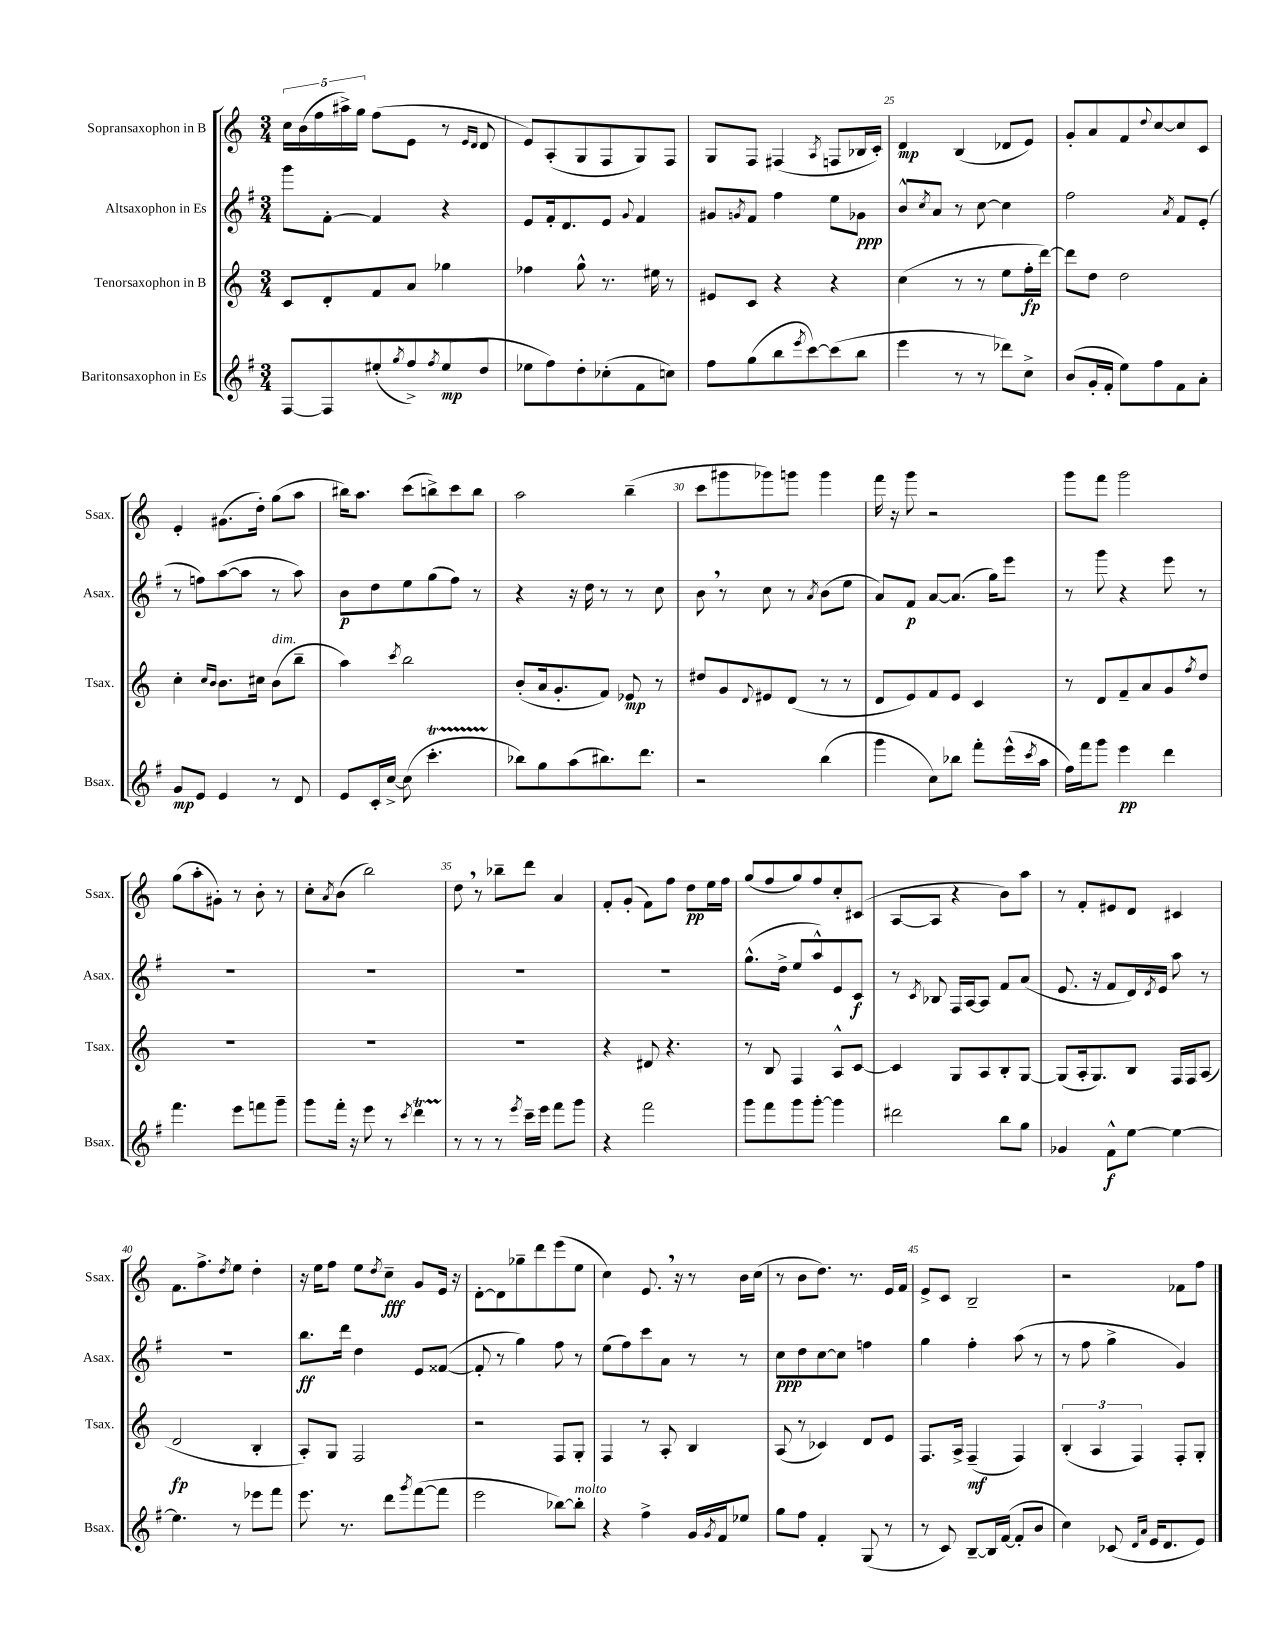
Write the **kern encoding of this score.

**kern	**kern	**kern	**kern
*staff4	*staff3	*staff2	*staff1
*clefG2	*clefG2	*clefG2	*clefG2
*k[f#]	*k[]	*k[f#]	*k[]
*M3/4	*M3/4	*M3/4	*M3/4
[8F#	8c	8ggg	20cc
.	.	.	(20b
.	.	.	20ff
8F#]	8d'	[8f#'	.
.	.	.	20aa#^)
.	.	.	20gg
(8ee#'	8f	4f#]	(8ff
8qgg	.	.	.
8ff#^)	8a	.	8e
8qff#	.	.	.
(8ee#	4gg-	4r	8r
.	.	.	16qqe
.	.	.	16qqd
8dd	.	.	8d
=	=	=	=
8ee-	4ff-	8e	8e)
8ff#)	.	16f#'	(8A'
.	.	8.d	.
8dd'	8gg^^	.	8G
(8cc-'	8.r	8e	8F
.	.	8qqg	.
8f#	.	4f#	8G)
.	16ee#	.	.
8cc)	8r	.	8F
=	=	=	=
8ff#	8e#	8g#	8G
.	.	8qg	.
(8gg	8c	8f#	8F
8bb	4r	4ff#	(4F#
8qeee	.	.	.
[8ccc)	.	.	.
.	.	.	8qA
(8ccc]	4r	8ee	8F
8bb	.	8g-	16B-
.	.	.	16c')
=	=	=	=
4eee	(4cc	8b^^	4d
.	.	8qcc	.
.	.	8a	.
8r	8r	8r	(4B
8r	8r	[8cc	.
8ddd-)	8ee	4cc]	8d-
8cc^	16ff'	.	8e)
.	[16ddd)	.	.
=	=	=	=
(8b	8ddd]	2ff#	8g'
16g'	8dd	.	8a
16f#'	.	.	.
8ee)	2dd	.	8f
.	.	.	8qqdd
8ff#	.	.	[8cc
.	.	8qa	.
8f#	.	8f#	8cc]
8a'	.	(8e'	8c
=	=	=	=
8g	4cc'	8r	4e'
8e	.	8ff)	.
.	16qqcc	.	.
.	16qqb	.	.
4e	8.b	([8aa	(8.g#
.	.	8aa]	.
.	16cc#	.	16dd')
8r	(8b	8r	(8gg
8d	8bb~	8aa)	8aa
=	=	=	=
8e	4aa)	8b	16bb#)
.	.	.	8.aa
16c'	.	8dd	.
[16cc^	.	.	.
.	8qccc	.	.
(8cc]	2bb	8ee	(8ccc
4.ccc'	.	(8gg	8bb^)
.	.	8ff#)	8ccc
.	.	8r	8bb
=	=	=	=
8bb-)	(8b'	4r	2aa
8gg	16a	.	.
.	8.g'	.	.
(8aa	.	16r	.
.	.	16dd	.
8.bb#)	8f)	8r	.
.	8e-	8r	(4bb~
8.ddd	.	.	.
.	8r	8cc	.
=	=	=	=
2r	8dd#	8b	8ccc
.	8g	8r	8ggg#
.	8qqd	.	.
.	8e#	8cc	8ggg-)
.	(8d	8r	8ggg
.	.	8qa	.
(4bb	8r	(8b	4ggg
.	8r	8ee	.
=	=	=	=
4ggg	8d	8a)	16fff
.	.	.	16r
.	8e)	8f#	8ggg
8cc)	8f	[8a	2r
8bb-	8e	(8.a]	.
8fff#'	4c	.	.
.	.	16gg)	.
(16eee^^	.	8eee	.
8qccc	.	.	.
16aa	.	.	.
=	=	=	=
16ff#)	8r	8r	8ggg
16fff#	.	.	.
8ggg	8d	8ggg	8fff
4eee	8f~	4r	2ggg
.	8a	.	.
4ddd	8g	8eee	.
.	8qff	.	.
.	8dd	8r	.
=	=	=	=
4.fff#	2.r	2.r	(8gg
.	.	.	8aa'
.	.	.	8g#')
8eee	.	.	8r
8fff	.	.	8b'
8ggg~	.	.	8r
=	=	=	=
8ggg	2.r	2.r	8cc'
.	.	.	8qa
16fff#'	.	.	(8b
16r	.	.	.
8eee	.	.	2bb)
8r	.	.	.
8qccc	.	.	.
4ddd	.	.	.
=	=	=	=
8r	2.r	2.r	8dd
8r	.	.	8r
8r	.	.	8bb-~
8qeee	.	.	.
16ccc~	.	.	8ddd
16eee	.	.	.
8fff#	.	.	4a
8ggg	.	.	.
=	=	=	=
4r	4r	2.r	8f'
.	.	.	(8g'
2fff#	8d#	.	8f)
.	4.r	.	8ff
.	.	.	8dd
.	.	.	16ee
.	.	.	16ff
=	=	=	=
8ggg	8r	(8.gg^^	(8gg
8fff#	8B	.	8ff
.	.	16dd^	.
8ggg	4F	8ee	8gg)
[8ggg'	.	8aa^^)	8ff
4ggg]	8A^^	8e	8cc'
.	[8c	8c	(8c#
=	=	=	=
2ddd#	4c]	8r	[8A
.	.	8qc	.
.	.	8B-	8A]
.	8G	16F#	4r
.	.	[16A	.
.	8A	8A]	.
8bb	8B'	8f#	8b)
8gg	[8G	(8a	8aa
=	=	=	=
4g-	(8G]	8.e	8r
.	16A'	.	8f'
.	8.G)	16r	.
8f#^^	.	8f#	8e#
[8ee	8B	16d)	8d
.	.	8qd	.
.	.	16e	.
4ee_	16F	8aa	4c#
.	16F	.	.
.	(8A	8r	.
=	=	=	=
4.ee]	2d	2.r	8.f
.	.	.	8.ff^
.	.	.	8qdd
8r	.	.	8ee
8eee-	4B'	.	4dd'
8fff#	.	.	.
=	=	=	=
8.eee	8A')	8.bb	16r
.	.	.	16ee
.	8G	.	8ff
8.r	.	16ddd	.
.	2F	4dd	8ee
.	.	.	8qdd
8ddd	.	.	8cc~
8qggg	.	.	.
([8fff#	.	8e	8g
8fff#]	.	([8f##	16e
.	.	.	16r
=	=	=	=
2eee	2r	8f##']	[8d'
.	.	8r	8d]
.	.	4gg)	8gg-~
.	.	.	8ddd
[8bb-)	8F	8ff#	(8eee
8bb-']	8G'	8r	8ee
=	=	=	=
4r	4F	(8ee	4cc)
.	.	8ff#)	.
4ff#^	8r	8ccc	8.e
.	8A'	8a	.
.	.	.	16r
16g	4B	8r	8r
8qg	.	.	.
16f#	.	.	.
8ee-	.	8r	16b
.	.	.	(16cc
=	=	=	=
8gg	(8A	8cc	8r
8ff#	8r	8dd	8b
4f#'	4c-)	[8cc	8.dd)
.	.	8cc]	.
.	.	.	8.r
(8G	8d	4ff	.
8r	8e	.	16e
.	.	.	16f
=	=	=	=
8r	8.F	4gg	8e^
8c)	.	.	8c
.	16A^	.	.
[8B~	(4F~	4ff#'	2B~
16B]	.	.	.
([16f#	.	.	.
8f#']	4F)	(8aa	.
8b	.	8r	.
=	=	=	=
4cc)	(6B'	8r	2r
.	.	8ff#	.
.	6A	.	.
(8c-	.	4gg^	.
.	6F)	.	.
16qqd	.	.	.
16qqa	.	.	.
16e	.	.	.
8.d	.	.	.
.	8F'	4g)	8f-
8e)	8G'	.	8ff
==	==	==	==
*-	*-	*-	*-
